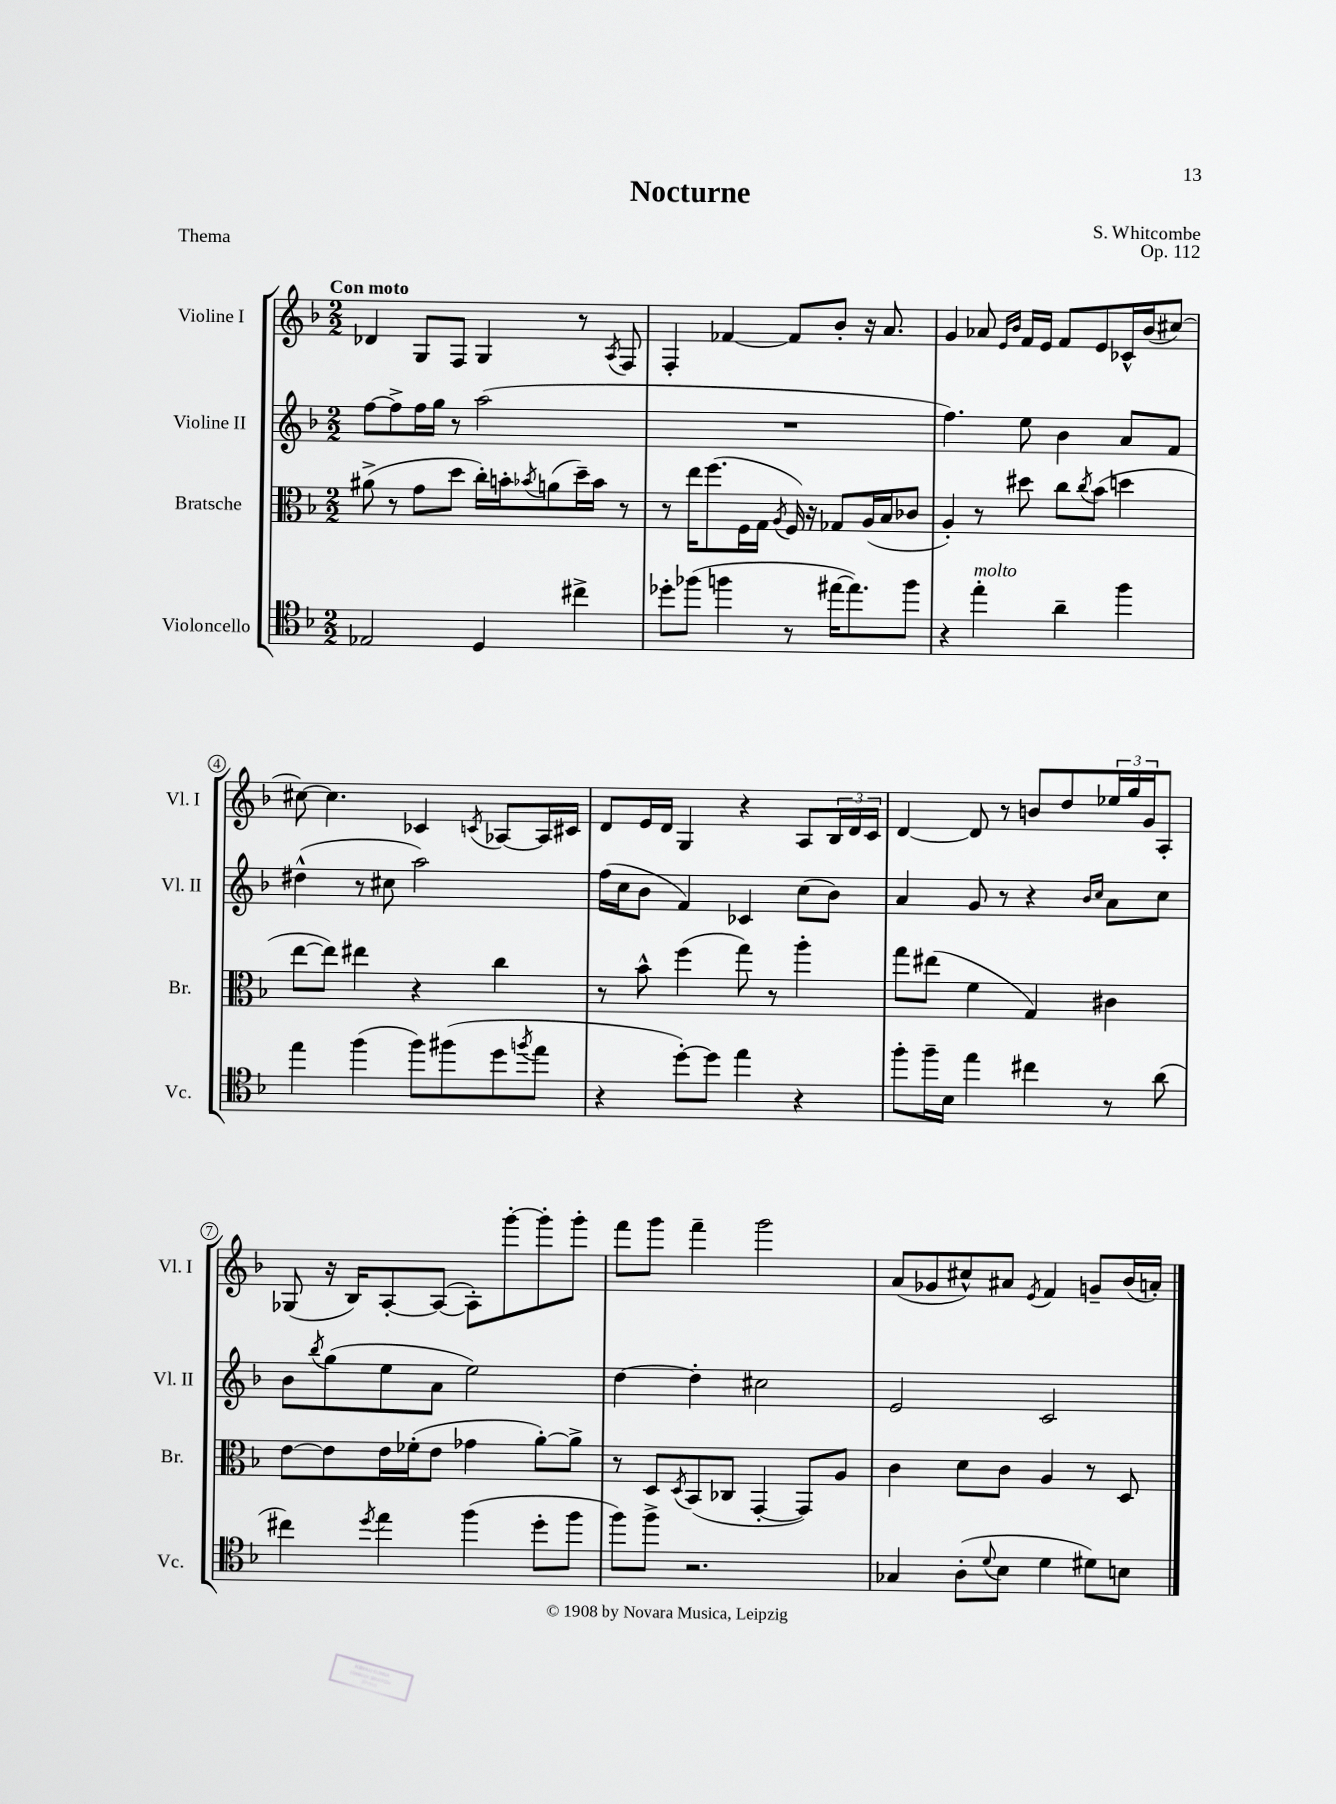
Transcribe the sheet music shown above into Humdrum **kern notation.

**kern	**kern	**kern	**kern
*staff4	*staff3	*staff2	*staff1
*clefC4	*clefC3	*clefG2	*clefG2
*k[b-]	*k[b-]	*k[b-]	*k[b-]
*M2/2	*M2/2	*M2/2	*M2/2
2E-	(8a#^	[8ff	4d-
.	8r	8ff^]	.
.	8g	16ff	8G
.	.	16gg	.
.	8dd	8r	8F
4D	16cc')	(2aa	4G
.	16b'	.	.
.	8qb-	.	.
.	(8a	.	.
4cc#^	16dd~)	.	8r
.	16b-	.	.
.	.	.	8qA
.	8r	.	8F
=	=	=	=
8dd-'	8r	1r	4F'
(8ff-	16ee	.	.
.	(8.ff	.	.
4ff	.	.	[4f-
.	16F	.	.
.	16G	.	.
.	8qA	.	.
8r	16F)	.	8f-]
.	16r	.	.
[16ee#	8G-	.	8b-'
8.ee#])	.	.	.
.	(16A	.	16r
.	16B-	.	8.a
8ff	8c-	.	.
=	=	=	=
4r	4A')	4.ff)	4g
4ee'	8r	.	8a-
.	.	.	16qqe
.	.	.	16qqb-
.	8dd#	8ee	16f
.	.	.	16e
4a~	8cc	4b-	8f
.	8qcc	.	.
.	(8b-	.	8e
4ff	4dd	8a	16c-^^
.	.	.	(16b-
.	.	8f	[8cc#)
=	=	=	=
4ee	[8ee	(4dd#^^	8cc#_
.	8ee])	.	4.cc#]
(4ff	4ee#	8r	.
.	.	8cc#	.
8ff)	4r	2aa)	4c-
(8ff#	.	.	.
.	.	.	8qc
8dd	4cc	.	[8A-
8qff	.	.	.
8ee	.	.	16A-]
.	.	.	16c#
=	=	=	=
4r	8r	(16ff	8d
.	.	16cc	.
.	8b-^^	8b-	16e
.	.	.	16d
[8dd')	(4ff	4f)	4G
8dd]	.	.	.
4ee	8gg)	4c-	4r
.	8r	.	.
4r	4aa'	(8cc	8A
.	.	8b-)	24B-
.	.	.	24d
.	.	.	24c
=	=	=	=
8ff'	8gg	4a	[4d
16ff~	(8ee#	.	.
16B-	.	.	.
4ee	4f	8g	8d]
.	.	8r	8r
4cc#	4G)	4r	8b
.	.	.	8dd
.	.	16qqb-	.
.	.	16qqcc	.
8r	4c#	8a	24ee-
.	.	.	24gg
.	.	.	24g
(8a	.	8cc	8A'
=	=	=	=
4cc#)	[8e	8b-	(8G-
.	.	8qbb-	.
.	8e]	(8gg	16r
.	.	.	16B-)
8qdd	.	.	.
4ee	16e	8ee	[8A'
.	(16f-'	.	.
.	8e	8a	(8A_
(4ff	4g-	2ee)	8A'])
.	.	.	[8ggg'
8dd'	[8a')	.	8ggg']
8ff	8a^]	.	8ggg'
=	=	=	=
8ff)	8r	[4dd	8fff
8ff^	8D	.	8ggg
.	8qD	.	.
2.r	(8BB-	4dd']	4fff~
.	8C-	.	.
.	[4GG'	2cc#	2ggg
.	8GG])	.	.
.	8A	.	.
=	=	=	=
4G-	4c	2e	(8a
.	.	.	8g-
(8A'	8d	.	8cc#^^)
8qqd	.	.	.
8B-	8c	.	8a#
.	.	.	8qe
4d	4A	2c	4f
8d#)	8r	.	8g~
8B	8D	.	(16b-
.	.	.	16a')
==	==	==	==
*-	*-	*-	*-
